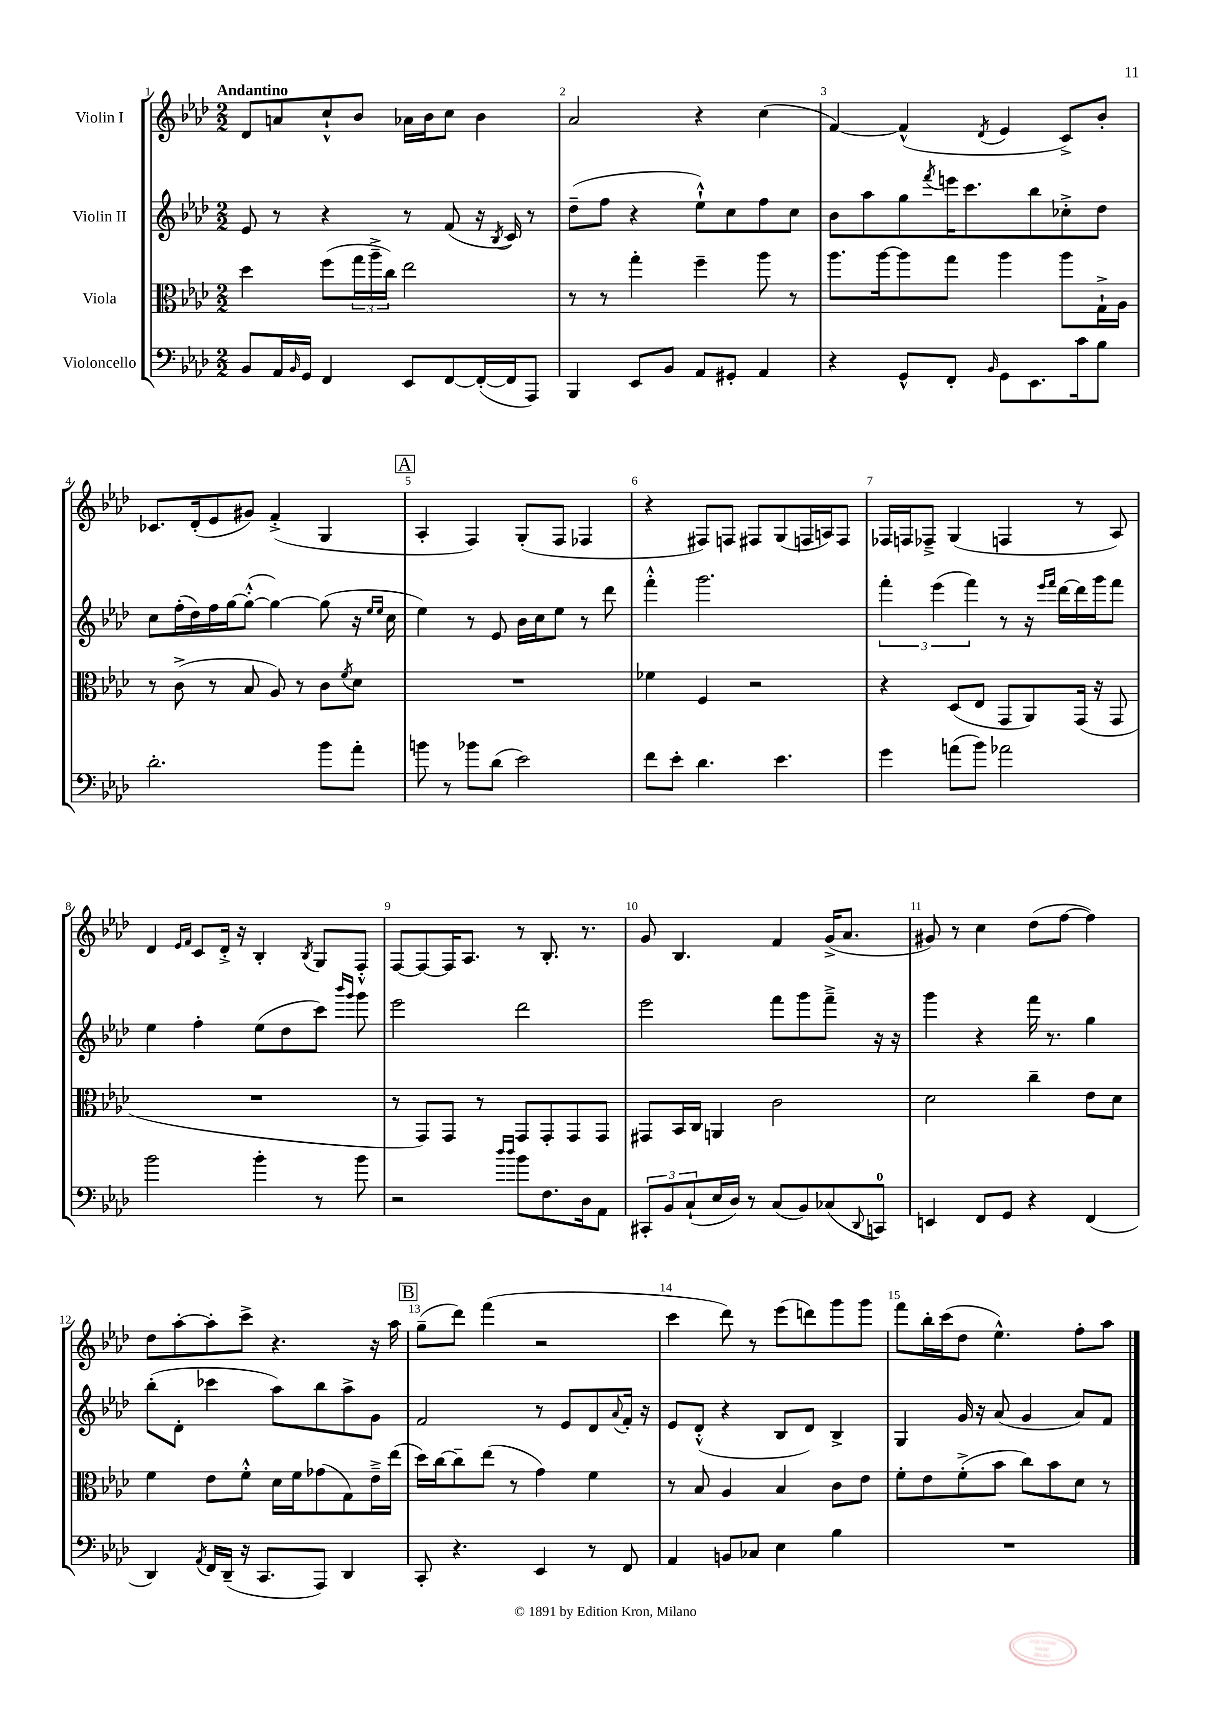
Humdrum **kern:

**kern	**kern	**kern	**kern
*part4	*part3	*part2	*part1
*staff4	*staff3	*staff2	*staff1
*I"Violoncello	*I"Viola	*I"Violin II	*I"Violin I
*clefF4	*clefC3	*clefG2	*clefG2
*k[b-e-a-d-]	*k[b-e-a-d-]	*k[b-e-a-d-]	*k[b-e-a-d-]
*M2/2	*M2/2	*M2/2	*M2/2
=1	=1	=1	=1
!	!	!	!LO:TX:a:B:t=Andantino
8BB-/L	4dd-\	8e-/	8d-/L
16AA-/L	.	8r	8an/
16qqBB-/	.	.	.
16GG/JJ	.	.	.
4FF/	(8ff\L	4r	8cc`^^/
.	24gg\L	.	8b-/J
.	24aa-~^\	.	.
.	24cc\JJ)	.	.
8EE-/L	2ee-\	8r	16a-X\LL
.	.	.	16b-\J
[8FF/	.	(8f/	8cc\J
(16FF'/L_	.	16r	4b-\
.	.	8qB-/	.
16FF/J]	.	16c/)	.
8AAA-/J)	.	8r	.
=2	=2	=2	=2
4BBB-/	8r	(8dd-~\L	2a-/
.	8r	8ff\J	.
8EE-/L	4gg'\	4r	.
8BB-/J	.	.	.
8AA-/L	4ff~\	8ee-`^^\L)	4r
8GG#X'/J	.	8cc\	.
4AA-/	8aa-\	8ff\	(4cc\
.	8r	8cc\J	.
=3	=3	=3	=3
4r	8.aa-\L	8b-\L	[4f/)
.	.	8aa-\	.
.	[16aa-\k	.	.
8GG^^/L	8aa-\]	8gg\	(4f^^/]
.	.	8qfff/	.
8FF'/J	8gg\J	16eeen\K	.
.	.	8.ccc\	.
16qqBB-/	.	.	8qd-/
8GG\L	4aa-\	.	4e-/
8.EE-\	.	8bb-\	.
.	8aa-\L	8cc-X'^\	8c^/L)
16c\k	.	.	.
8B-\J	16G`^\L	8dd-\J	8b-'/J
.	16A-\JJ	.	.
!!LO:LB:g=z
=4	=4	=4	=4
2.d-'\	8r	8cc\L	8.c-X/L
.	(8c^\	(16ff'\L	.
.	.	16dd-\)	(16d-'/k
.	8r	16ff\	8e-/
.	.	[16gg\J	.
.	8B-/	(8gg'^^\J_	8g#X/J)
.	8A-/)	4gg\_)	(4f'^/
.	8r	.	.
8b-\L	8c\L	(8gg\]	4G/
.	8qf/	.	.
8a-'\J	8d-\J	16r	.
.	.	16qqee-/LL	.
.	.	16qqee-/JJ	.
.	.	16cc\	.
!!LO:REH:place=s1:t=A
=5	=5	=5	=5
8bn\	1r	4ee-\)	4A-'/
8r	.	.	.
8b-X\L	.	8r	4F/)
(8d-\J	.	8e-/	.
2e-\)	.	16b-\LL	(8G'/L
.	.	16cc\J	.
.	.	8ee-\J	8F/J
.	.	8r	4F-X/
.	.	8ddd-\	.
=6	=6	=6	=6
8f\L	4f-X\	4fff'^^\	4r
8e-'\J	.	.	.
4.d-\	4F/	2.ggg\	8F#X/L)
.	.	.	8Fn/J
.	2r	.	8F#X/L
4.e-\	.	.	(8G/
.	.	.	16Fn/L
.	.	.	16An/J)
.	.	.	8F/J
=7	=7	=7	=7
4g\	4r	6fff'\	16F-X/LL
.	.	.	16Fn/J
.	.	.	8F-X~^/J
.	.	(6eee-\	.
(8an\L	(8D-/L	.	(4G/
.	.	6fff\)	.
8b-\J)	8E-/J	.	.
2a-X\	8GG/L	8r	4Fn/
.	8AA-/)	16r	.
.	.	16qqeee-/LL	.
.	.	16qqfff/JJ	.
.	.	[16ddd-\LL	.
.	(16GG/Jk	16ddd-\]	8r
.	16r	16ggg\J	.
.	8GG/	8fff\J	8A-/)
!!LO:LB:g=z
=8	=8	=8	=8
2b-\	1r	4ee-\	4d-/
.	.	.	16qqe-/LL
.	.	.	16qqf/JJ
.	.	4ff'\	8c/L
.	.	.	16d-'^/Jk
.	.	.	16r
4b-'\	.	(8ee-\L	4B-'/
.	.	8dd-\	.
.	.	.	8qB-/
8r	.	8ccc\J)	8G/L
.	.	16qqbbb-/LL	.
.	.	16qqggg/JJ	.
8b-\	.	8ggg\	8F'^^/J
=9	=9	=9	=9
2r	8r	2eee-\	[8F/L
.	8GG/L)	.	8F/_
.	8GG/J	.	16F/K]
.	.	.	8.A-/J
.	8r	.	.
16qqdd-/LL	.	.	.
16qqdd-/JJ	.	.	.
8b-\L	8GG/L	2ddd-\	8r
8.F\	8GG'/	.	8.B-'/
.	8GG/	.	.
16D-\k	.	.	8.r
8AA-\J	8GG/J	.	.
=10	=10	=10	=10
12CC#X'/L	8GG#X/L	2eee-\	8g/
12BB-/	.	.	.
.	16BB-/L	.	4.B-/
(12C`/	.	.	.
.	16C/JJ	.	.
16E-/L	4AAn/	.	.
16D-/JJ)	.	.	.
8r	.	.	.
(8C/L	2c\	8fff\L	4f/
8BB-/)	.	8ggg\	.
(8C-X/	.	8fff~^\J	(16g^/KL
.	.	.	8.a-/J
8qqDD-/	.	.	.
8CCn/J)	.	16r	.
.	.	16r	.
=11	=11	=11	=11
4EEn/	2d-\	4ggg\	8g#X/)
.	.	.	8r
8FF/L	.	4r	4cc\
8GG/J	.	.	.
4r	4cc~\	16fff\	(8dd-\L
.	.	8.r	.
.	.	.	[8ff\J
(4FF/	8e-\L	4gg\	4ff\])
.	8d-\J	.	.
!!LO:LB:g=z
=12	=12	=12	=12
4DD-/)	4f\	(8bb-'\L	8dd-\L
.	.	8d-'\J	[8aa-'\
8qAA-/	.	.	.
16FF/LL	8e-\L	4ccc-X\	8aa-'\]
(16DD-~/JJ	.	.	.
16r	8f'^^\J	.	8ccc^\J
8.CC/L	.	.	.
.	16d-\LL	8aa-\L)	4.r
.	16f\J	.	.
8AAA-/J)	(8g-X\	8bb-\	.
4DD-/	8G\)	8aa-^\	.
.	16e-~^\L	8g\J	16r
.	(16ee-\JJ	.	16aa-\
!!LO:REH:place=s1:t=B
=13	=13	=13	=13
8CC'/	16dd-\LL)	2f/	(8gg~\L
.	[16cc\J	.	.
4.r	8cc~\]	.	8ddd-\J)
.	(8ee-\J	.	(4fff\
.	8r	.	.
4EE-/	4g\)	8r	2r
.	.	8e-/L	.
8r	4f\	8d-/	.
.	.	8qqa-/	.
8FF/	.	16f'/Jk	.
.	.	16r	.
=14	=14	=14	=14
4AA-/	8r	8e-/L	4ccc\
.	8B-/	(8d-'^^/J	.
8BBn/L	4A-/	4r	8ddd-\)
8C-X/J	.	.	8r
4E-\	4B-/	8B-/L	(8eee-\L
.	.	8d-/J)	8dddn\)
4B-\	8c\L	4B-^/	8ggg\
.	8e-\J	.	8ggg\J
=15	=15	=15	=15
1r	8f'\L	4G/	8fff\L
.	8e-\	.	16bb-'\L
.	.	.	(16ccc\J
.	(8f'^\	16g/	8dd-\J
.	.	16r	.
.	8b-\J	(8a-/	4.ee-^^\)
.	8cc\L)	4g/	.
.	8b-\	.	.
.	8d-\J	8a-/L)	8ff'\L
.	8r	8f/J	8aa-\J
==	==	==	==
*-	*-	*-	*-
